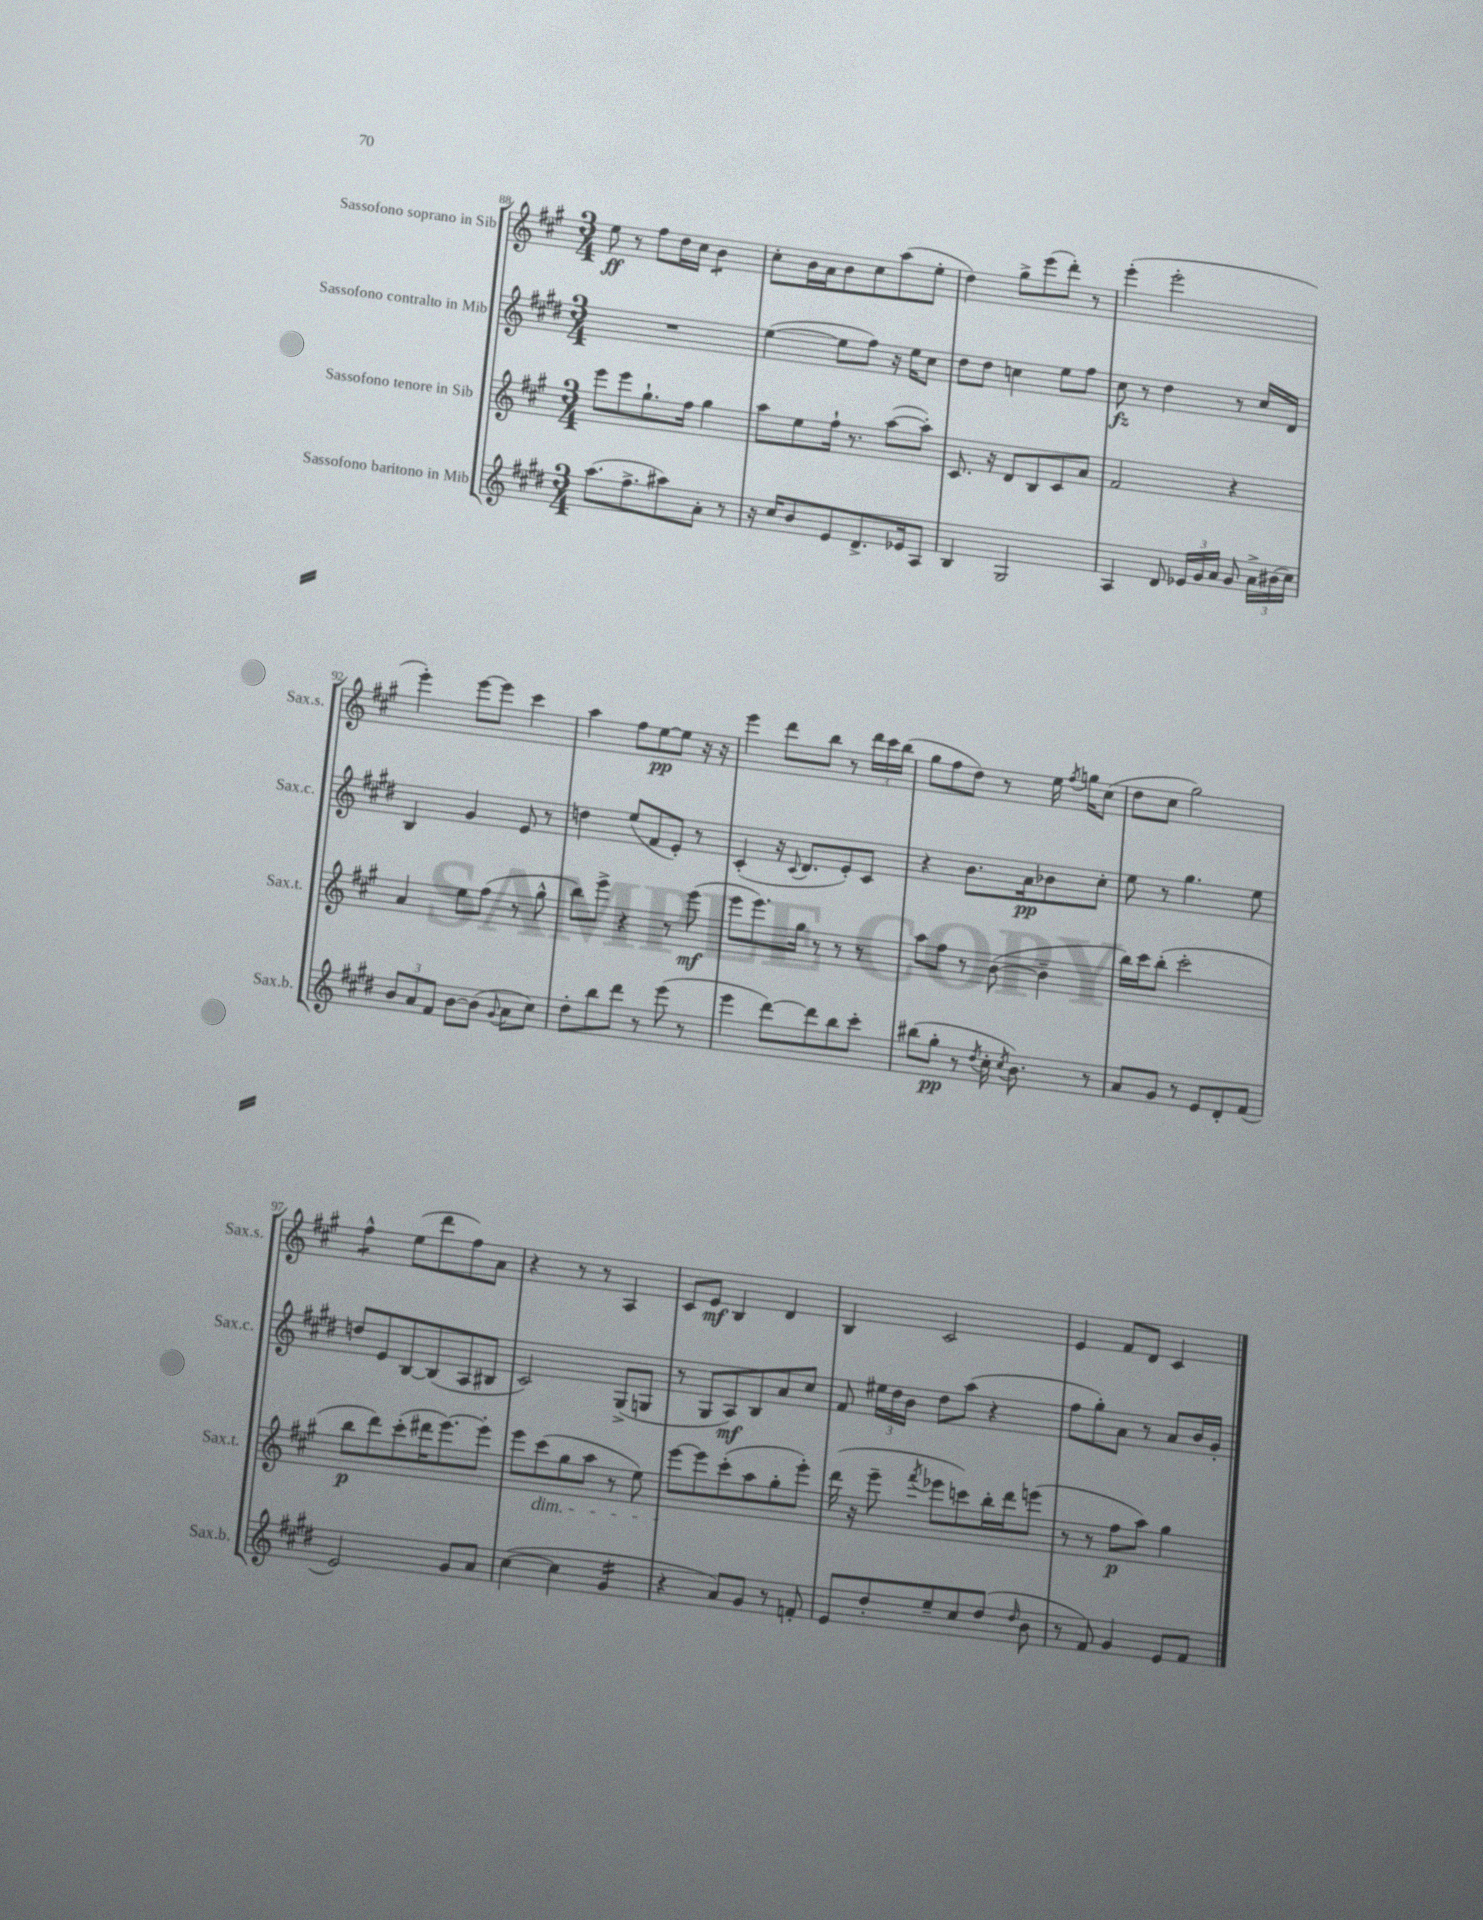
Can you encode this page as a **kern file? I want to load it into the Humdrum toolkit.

**kern	**kern	**kern	**kern
*staff4	*staff3	*staff2	*staff1
*clefG2	*clefG2	*clefG2	*clefG2
*k[f#c#g#d#]	*k[f#c#g#]	*k[f#c#g#d#]	*k[f#c#g#]
*M3/4	*M3/4	*M3/4	*M3/4
(8.aa\L	8eee\L	2.r	8ee\
.	8eee\	.	8r
8.ff#^\	.	.	.
.	8.gg#`\	.	8ff#\L
8aa#\)	.	.	16dd\L
.	16ff#\Jk	.	16cc#\JJ
8a'\J	4gg#\	.	4b\
8r	.	.	.
=	=	=	=
16r	8aa\L	([4ee\	8cc#'\L
16cc#/LK	.	.	.
8b/	8ee\	.	16b\L
.	.	.	16a\J
8e/	16ff#`\Jk	8ee\]L	8b\
.	8.r	.	.
8.d#^/	.	8ff#\J)	8cc#\
.	([8aa\L	16r	(8aa\
16e-/k	.	16ee\LK	.
8A/J	8aa'\]J)	8cc#\J	8ee'\J
=	=	=	=
4B/	8.c#/	8dd#\L	4dd\)
.	.	8dd#\J	.
.	16r	.	.
2G#/	8d/L	4cc\	8gg#^\L
.	8B/	.	(8eee\
.	8c#/	8ee\L	8ddd'\J)
.	8a/J	8ff#\J	8r
=	=	=	=
4A/	2f#/	8cc#\	(4eee'\
.	.	8r	.
8d#/	.	4dd#\	2eee'\
24e-/LL	.	.	.
24g#/	.	.	.
24a/JJ	.	.	.
8g#/	4r	8r	.
24a^\LL	.	16cc#/LL	.
(24b#\	.	.	.
.	.	16d#/JJ	.
24cc#\JJ)	.	.	.
=	=	=	=
12b/L	4a/	4B/	4eee'\)
12a/	.	.	.
12f#/J	.	.	.
[8b\L	8ee\L	4g#/	[8eee\L
(8b\]J	(8ff#\J	.	8eee\]J
8qqg#/	.	.	.
8a\L	8r	8e/	4ccc#\
8cc#\J)	8gg#^^\	8r	.
=	=	=	=
8dd#'\L	8bb\L)	4dd\	4aa\
8bb\	8eee^\J	.	.
8ddd#\J	4r	(8ee/L	8ff#\L
8r	.	8f#/	[8ee\
(8eee\	8r	8e'/J)	8ee\]J
8r	(8eee\	8r	16r
.	.	.	16r
=	=	=	=
4eee\	8eee\L	(4c#'/	4eee\
.	8.eee\)	.	.
[8ddd#\L)	.	16r	8ddd\L
.	.	8qqc#/	.
.	16gg#\Jk	8.d#/L	.
8ddd#\]	8r	.	8bb\J
8bb\	8r	8e'/)	8r
8ccc#'\J	8r	8c#/J	24ddd\LL
.	.	.	24ccc#\
.	.	.	(24bb\JJ
=	=	=	=
(8bb#\L	8aa\L	4r	8gg#\L
8gg#'\J	8ff#\J	.	8ff#\
8r	8r	8.b\L	8dd\J)
8qdd#/	.	.	.
16cc#'\	([8b\	.	8r
8qcc#/	.	.	.
8.b\)	.	16a\k	.
.	4b~\]	8b-\	16ee\
.	.	.	8qff#/
.	.	.	16gg\LK
8r	.	8cc#'\J	(8cc#\J
=	=	=	=
8a/L	16bb\LL)	8ee\	8dd\L
.	16ccc#\J	.	.
8g#/J	(8bb'\J	8r	8cc#\J
8r	2ccc#'\	4.gg#\	2gg#\)
8e/L	.	.	.
8d#'/	.	.	.
(8f#/J	.	8ee\	.
=	=	=	=
2e/)	8bb\L	8dd/L	4ff#^^\
.	8ddd\)	8e/	.
.	(8ccc#'\	[8B/	(8ee\L
.	16ddd#\K	(8B/]	8ddd\
.	[8.eee\)	.	.
8g#/L	.	8A/	8ff#\)
8a/J	8eee'\]J	8B#/J	8a\J
=	=	=	=
([4cc#\	8eee\L	2c#/)	4r
.	(8ccc#\	.	.
4cc#\]	8gg#\	.	8r
.	8aa\J	.	8r
4g#/	8r	(8G#^/L	4A/
.	8ee\)	8G/J	.
=	=	=	=
4r	[8eee\L	8r	8c#/L
.	8eee\]	8G#/L	8e/J
8a/L)	(8ccc#'\	8A/)	4B/
8g#/J	8aa\	8B/	.
8r	8gg#'\	8a/	4d/
8f'/	8eee'\J)	8cc#/J	.
=	=	=	=
8e/L	(16ddd\	8f#/	4B/
.	16r	.	.
8dd#'/	8eee~\	24ee#\LL	.
.	.	24dd#\	.
.	.	24b\JJ	.
.	8qfff#/	.	.
8ee~/	8eee-\L	8dd#\L	2c#/
8cc#/	8ccc\)	(8aa\J	.
(8dd#/J	16bb'\L	4r	.
.	16ddd\J	.	.
16qqdd#/	.	.	.
8b\	(8eee\J	.	.
=	=	=	=
8r	8r	8ff#\L	4e/
8f#/)	8r	8gg#'\)	.
4g#/	8ff#\L	8a\J	8f#/L
.	8aa\J)	8r	8d/J
8e/L	4gg#\	8a/L	4c#/
8f#/J	.	16b/L	.
.	.	16g#'/JJ	.
==	==	==	==
*-	*-	*-	*-
